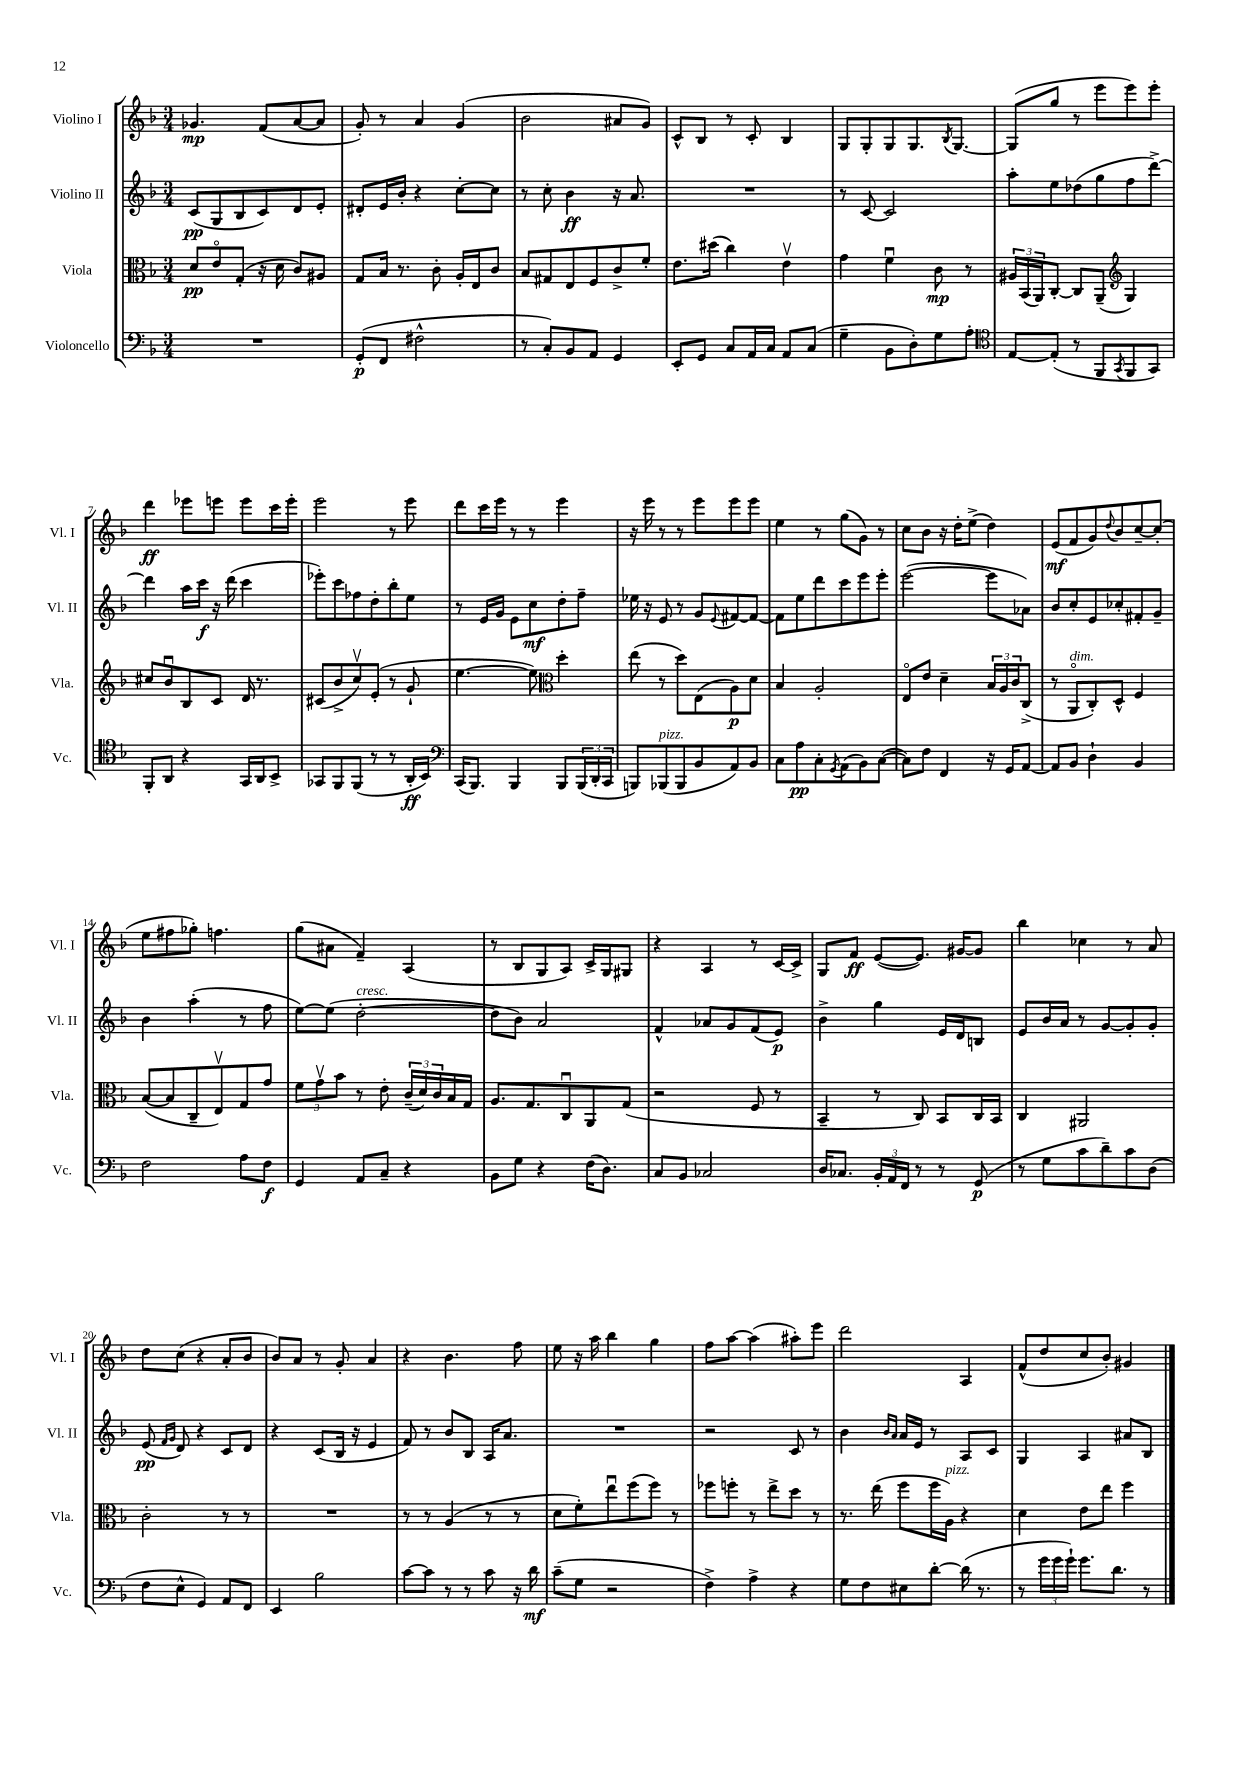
<<
\new StaffGroup <<
\new Staff = "s0" \with { instrumentName = "Violino I" shortInstrumentName = "Vl. I" } {
    \clef treble \key f \major \numericTimeSignature \time 3/4
    ges'4.\mp f'8( a'8~ a'8 |
    g'8-.) r8 a'4 g'4( |
    bes'2 ais'8 g'8) |
    c'8-^ bes8 r8 c'8-. bes4 |
    g8 g8-. g8 g8. \acciaccatura { bes8 } g8.~ |
    g8( g''8 r8 e'''8 e'''8) e'''8-. |
    d'''4\ff ees'''8 e'''8 e'''8 c'''16 e'''16-. |
    e'''2 r8 e'''8 |
    d'''8 c'''16 e'''16 r8 r8 e'''4 |
    r16 e'''16 r8 r8 e'''8 e'''8 e'''8 |
    e''4 r8 g''8( g'8) r8 |
    c''8 bes'8 r16 d''16-. e''8->( d''4) |
    e'8\mf( f'8 g'8) \appoggiatura { d''8 } bes'8 c''8~-- c''8-.( |
    e''8 fis''8 ges''8-.) f''4. |
    g''8( ais'8 f'4--) a4( |
    r8 bes8 g8 a8) c'16-> g16 gis8 |
    r4 a4 r8 c'16~ c'16-> |
    g8 f'8\ff e'8~( e'8.) gis'16~ gis'8 |
    bes''4 ces''4 r8 a'8 |
    d''8 c''8( r4 a'8-. bes'8 |
    bes'8) a'8 r8 g'8-. a'4 |
    r4 bes'4. f''8 |
    e''8 r16 a''16 bes''4 g''4 |
    f''8 a''8~ a''4( ais''8-.) e'''8 |
    d'''2 a4 |
    f'8-^( d''8 c''8 bes'8-.) gis'4 \bar "|." |
}
\new Staff = "s1" \with { instrumentName = "Violino II" shortInstrumentName = "Vl. II" } {
    \clef treble \key f \major \numericTimeSignature \time 3/4
    c'8\pp( g8 bes8 c'8) d'8 e'8-. |
    dis'8-. e'16 bes'16-. r4 c''8~-. c''8 |
    r8 c''8-. bes'4\ff r16 a'8. |
    R2. |
    r8 c'8~ c'2 |
    a''8-. e''8 des''8( g''8 f''8 d'''8~->) |
    d'''4 a''16 c'''16\f r16 d'''16( c'''4 |
    ees'''8-.) c'''8 fes''8 d''8-. bes''8-. e''8 |
    r8 e'16 g'16 e'8 c''8\mf d''8-. f''8-- |
    ees''16 r16 e'8 r8 g'8 \appoggiatura { e'8 } fis'8~ fis'8~ |
    fis'8 e''8 d'''8 c'''8 e'''8 e'''8-. |
    e'''2~( e'''8 aes'8) |
    bes'8 c''8-. e'8 ces''8-. fis'8-. g'8-- |
    bes'4 a''4-.( r8 f''8 |
    e''8~) e''8( d''2~-.^\markup { \italic "cresc." } |
    d''8 bes'8) a'2 |
    f'4-^ aes'8 g'8 f'8( e'8\p) |
    bes'4-> g''4 e'16 d'16 b8 |
    e'8 bes'16 a'16 r8 g'8~ g'8-. g'8-. |
    e'8\pp( \grace { f'16 g'16 } d'8) r4 c'8 d'8 |
    r4 c'8( bes16 r16 e'4 |
    f'8) r8 bes'8 bes8 a16 a'8. |
    R2. |
    r2 c'8 r8 |
    bes'4 \grace { bes'16 a'16 } a'16 e'16 r8 a8 c'8 |
    g4 a4 ais'8 bes8 \bar "|." |
}
\new Staff = "s2" \with { instrumentName = "Viola" shortInstrumentName = "Vla." } {
    \clef alto \key f \major \numericTimeSignature \time 3/4
    d'8\pp e'8\flageolet g8-.( r16 d'16 c'8) ais8 |
    g8 bes16 r8. c'8-. a16-. e16 c'8 |
    bes8 gis8 e8 f8 c'8-> f'8-. |
    e'8. dis''16( c''4) e'4\upbow |
    g'4 f'4\downbow c'8\mp r8 |
    \tuplet 3/2 { ais16 bes,16( a,16) } c8~-. c8 a,8--( \clef treble g4) |
    cis''8 bes'8\downbow bes8 c'8 d'16 r8. |
    cis'8( bes'8-> c''8\upbow) e'8-.( r8 g'8-! |
    e''4.~ e''8) \clef alto d''4-. |
    e''8( r8 d''8) e8( a8\p) d'8 |
    bes4 a2-. |
    e8\flageolet e'8 d'4-- \tuplet 3/2 { bes16 a16 c'16 } c8->( |
    r8 a,8\flageolet^\markup { \italic "dim." } c8-.) d8-^ f4 |
    bes8~( bes8 c8-- e8\upbow) g8 g'8 |
    \tuplet 3/2 { f'8 g'8\upbow bes'8 } r8 e'8-. \tuplet 3/2 { c'16--( d'16) c'16 } bes16 g16 |
    a8. g8. c8\downbow a,8 g8( |
    r2 f8 r8 |
    bes,4-- r8 c8) bes,8 c16 bes,16 |
    c4 ais,2 |
    c'2-. r8 r8 |
    R2. |
    r8 r8 a4( r8 r8 |
    d'8 f'8-.) e''8\downbow f''8( f''8) r8 |
    fes''8 f''8-. r8 e''8-> d''8 r8 |
    r8. e''16( f''8 f''16 a16^\markup { \italic "pizz." }) r4 |
    d'4 e'8 e''8 f''4 \bar "|." |
}
\new Staff = "s3" \with { instrumentName = "Violoncello" shortInstrumentName = "Vc." } {
    \clef bass \key f \major \numericTimeSignature \time 3/4
    R2. |
    g,8-.\p( f,8 fis2-^ |
    r8 c8-.) bes,8 a,8 g,4 |
    e,8-. g,8 c8 a,16 c16 a,8 c8( |
    g4-- bes,8 d8-.) g8 a8-. |
    \clef tenor e8~ e8-.( r8 f,8 \acciaccatura { g,8 } f,8 g,8) |
    f,8-. a,8 r4 g,16 a,16 bes,8-> |
    ges,8 f,8 f,8( r8 r8 a,16-.\ff bes,16) |
    \clef bass c,16( bes,,8.) bes,,4 bes,,8 \tuplet 3/2 { bes,,16( d,16-. c,16 } |
    b,,8) bes,,8^\markup { \italic "pizz." }( bes,,8 bes,8 a,8) bes,8 |
    c8 a8\pp c8-. \acciaccatura { g,8 } a,8( bes,8) c8~( |
    c8) f8 f,4 r16 g,16 a,8~ |
    a,8 bes,8 d4-! bes,4 |
    f2 a8 f8\f |
    g,4 a,8 c8-- r4 |
    bes,8 g8 r4 f16( d8.) |
    c8 bes,8 ces2 |
    d16 ces8. \tuplet 3/2 { bes,16-. a,16 f,16 } r8 r8 g,8\p( |
    r8 g8 c'8 d'8--) c'8 d8( |
    f8 e8-^ g,4) a,8 f,8 |
    e,4 bes2 |
    c'8~ c'8 r8 r8 c'8 r16 d'16\mf |
    c'8--( g8 r2 |
    f4->) a4-> r4 |
    g8 f8 eis8 d'8~-. d'16( r8. |
    r8 \tuplet 3/2 { g'16 g'16 g'16-!) } g'8. d'8. r8 \bar "|." |
}
>>
>>
